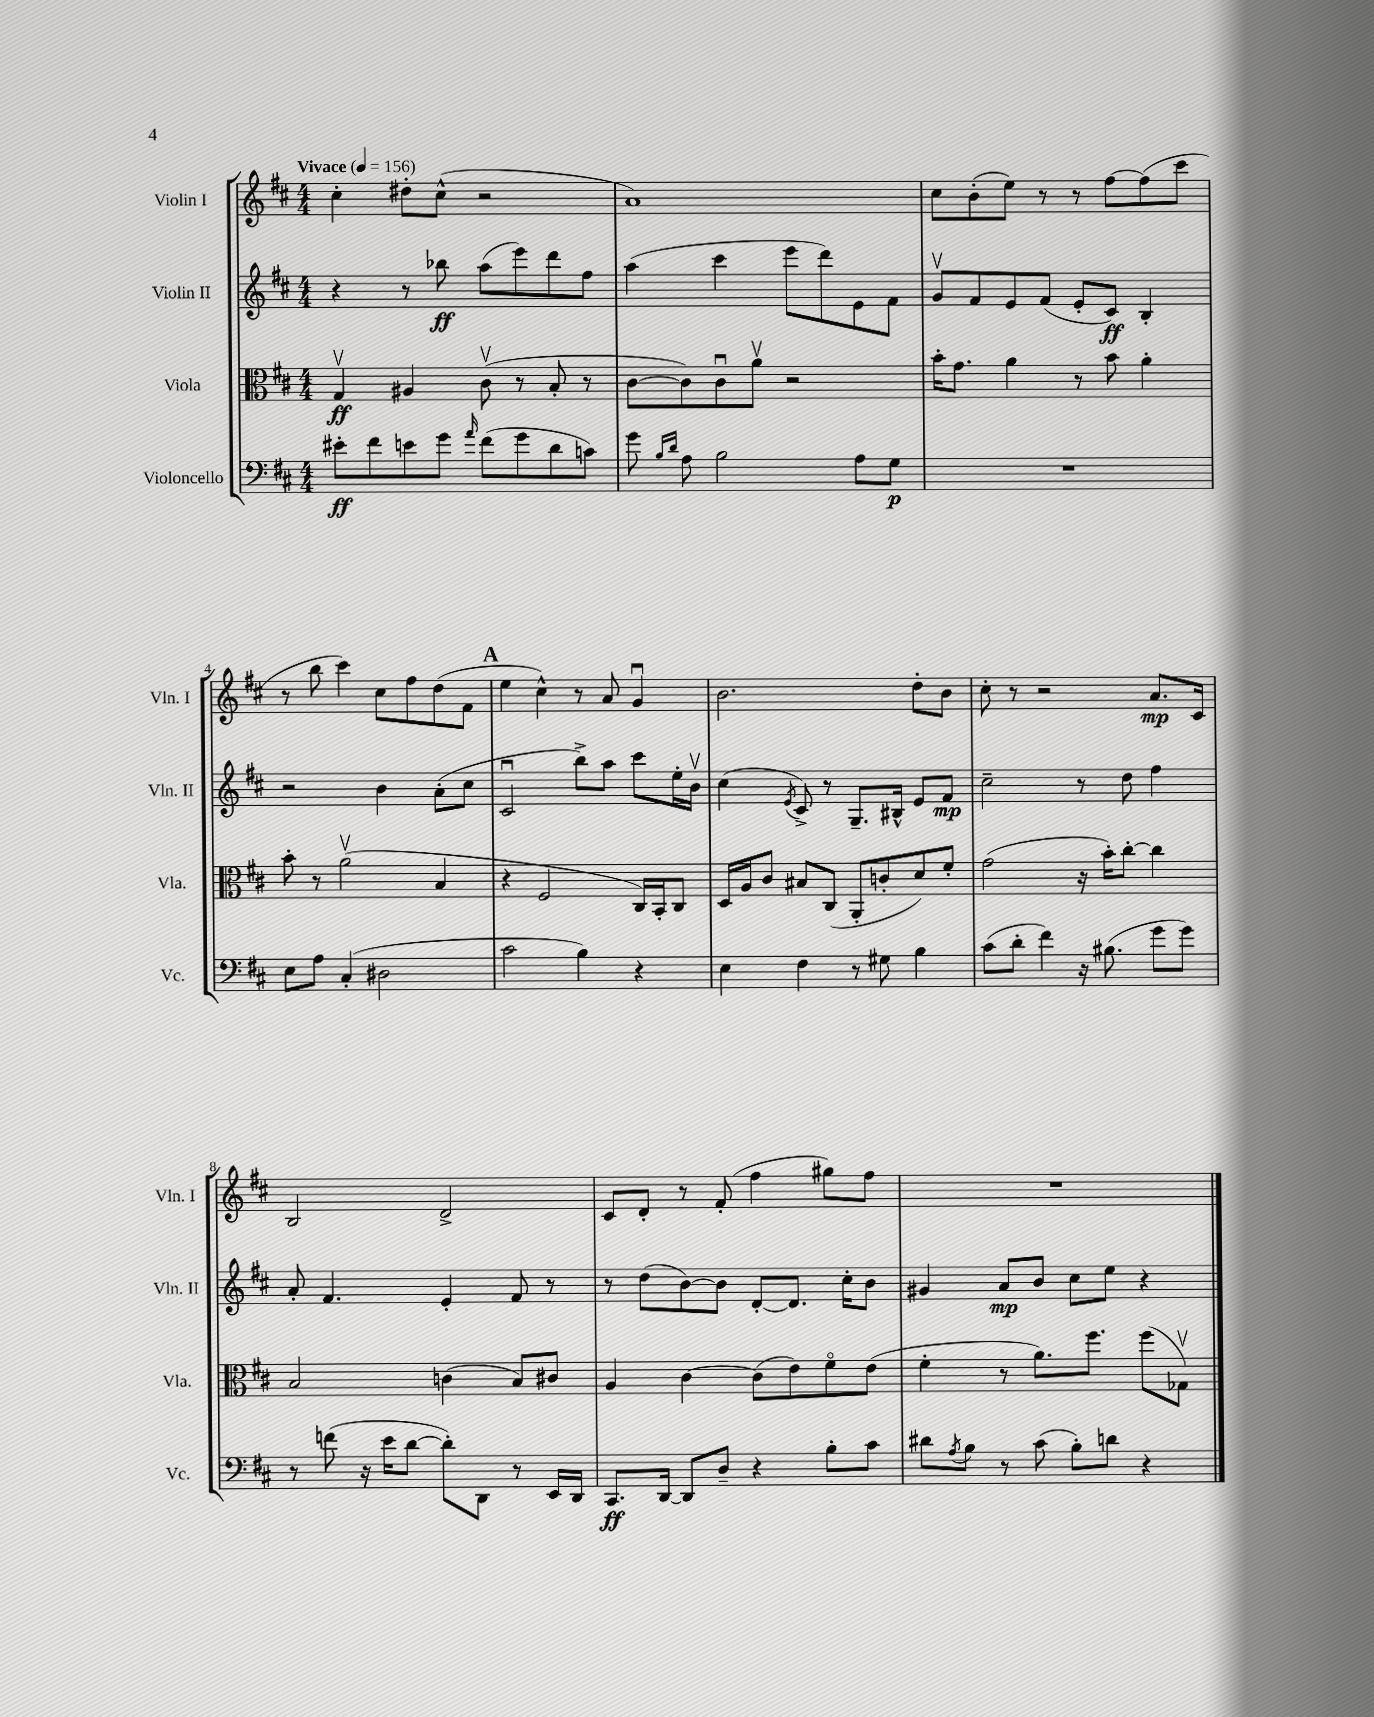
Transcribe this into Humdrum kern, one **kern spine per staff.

**kern	**kern	**kern	**kern
*staff4	*staff3	*staff2	*staff1
*clefF4	*clefC3	*clefG2	*clefG2
*k[f#c#]	*k[f#c#]	*k[f#c#]	*k[f#c#]
*M4/4	*M4/4	*M4/4	*M4/4
*MM156	*MM156	*MM156	*MM156
8e#'	4Gv	4r	4cc#'
8f#	.	.	.
8e	4A#	8r	8dd#'
8g	.	8bb-	(8cc#^^
16qqa	.	.	.
(8f#	(8c#v	(8aa	2r
8g	8r	8eee)	.
8d	8B'	8ddd	.
8c)	8r	8ff#	.
=	=	=	=
8g	[8c#	(4aa	1a)
16qqB	.	.	.
16qqd	.	.	.
8A	8c#])	.	.
2B	8c#u	4ccc#	.
.	8av	.	.
.	2r	8eee	.
.	.	8ddd)	.
8A	.	8e	.
8G	.	8f#	.
=	=	=	=
1r	16b'	8gv	8cc#
.	8.g	.	.
.	.	8f#	(8b'
.	4a	8e	8ee)
.	.	(8f#	8r
.	8r	8e'	8r
.	8b	8c#)	[8ff#
.	4a'	4B'	(8ff#]
.	.	.	8ccc#
=	=	=	=
8E	8b'	2r	8r
8A	8r	.	8bb
(4C#'	(2av	.	4ccc#)
2D#	.	4b	8cc#
.	.	.	8ff#
.	4B	(8a'	(8dd
.	.	8cc#	8f#
=	=	=	=
2c#	4r	2c#u	4ee
.	2F#	.	4cc#^^)
4B)	.	8bb^)	8r
.	.	8aa	8a
4r	16C#)	8ccc#	4gu
.	16BB'	.	.
.	8C#	16ee'	.
.	.	16bv	.
=	=	=	=
4E	16D	(4cc#	2.b
.	16A	.	.
.	8c#	.	.
.	.	8qe	.
4F#	8B#	8c#^)	.
.	(8C#	8r	.
8r	8AA'	8.G~	.
8G#	8c'	.	.
.	.	16B#^^	.
4B	8d)	8e	8dd'
.	8f#'	8f#	8b
=	=	=	=
(8c#	(2g	2cc#~	8cc#'
8d'	.	.	8r
4f#)	.	.	2r
16r	16r	8r	.
(8.B#	16b')	.	.
.	[8cc#'	8dd	.
8g	4cc#]	4ff#	8.a
8g)	.	.	.
.	.	.	16c#
=	=	=	=
8r	2B	8a'	2B
(8f	.	4.f#	.
16r	.	.	.
16e	.	.	.
[8d	.	.	.
8d'])	(4c	4e'	2d^
8DD	.	.	.
8r	8B)	8f#	.
16EE	8c#	8r	.
16DD	.	.	.
=	=	=	=
8.CC#	4A	8r	8c#
.	.	(8dd	8d'
[16DD	.	.	.
8DD]	[4c#	[8b)	8r
8D~	.	8b]	(8f#'
4r	(8c#]	[8d'	4ff#
.	8e)	8.d]	.
8B'	8f#o	.	8gg#)
.	.	16cc#'	.
8c#	(8e	8b	8ff#
=	=	=	=
8d#	4f#'	4g#	1r
8qA	.	.	.
8B	.	.	.
8r	8r	8a	.
(8c#	8.a)	8b	.
8B')	.	8cc#	.
.	8.ff#	.	.
8d	.	8ee	.
4r	(8ff#	4r	.
.	8G-v)	.	.
==	==	==	==
*-	*-	*-	*-
